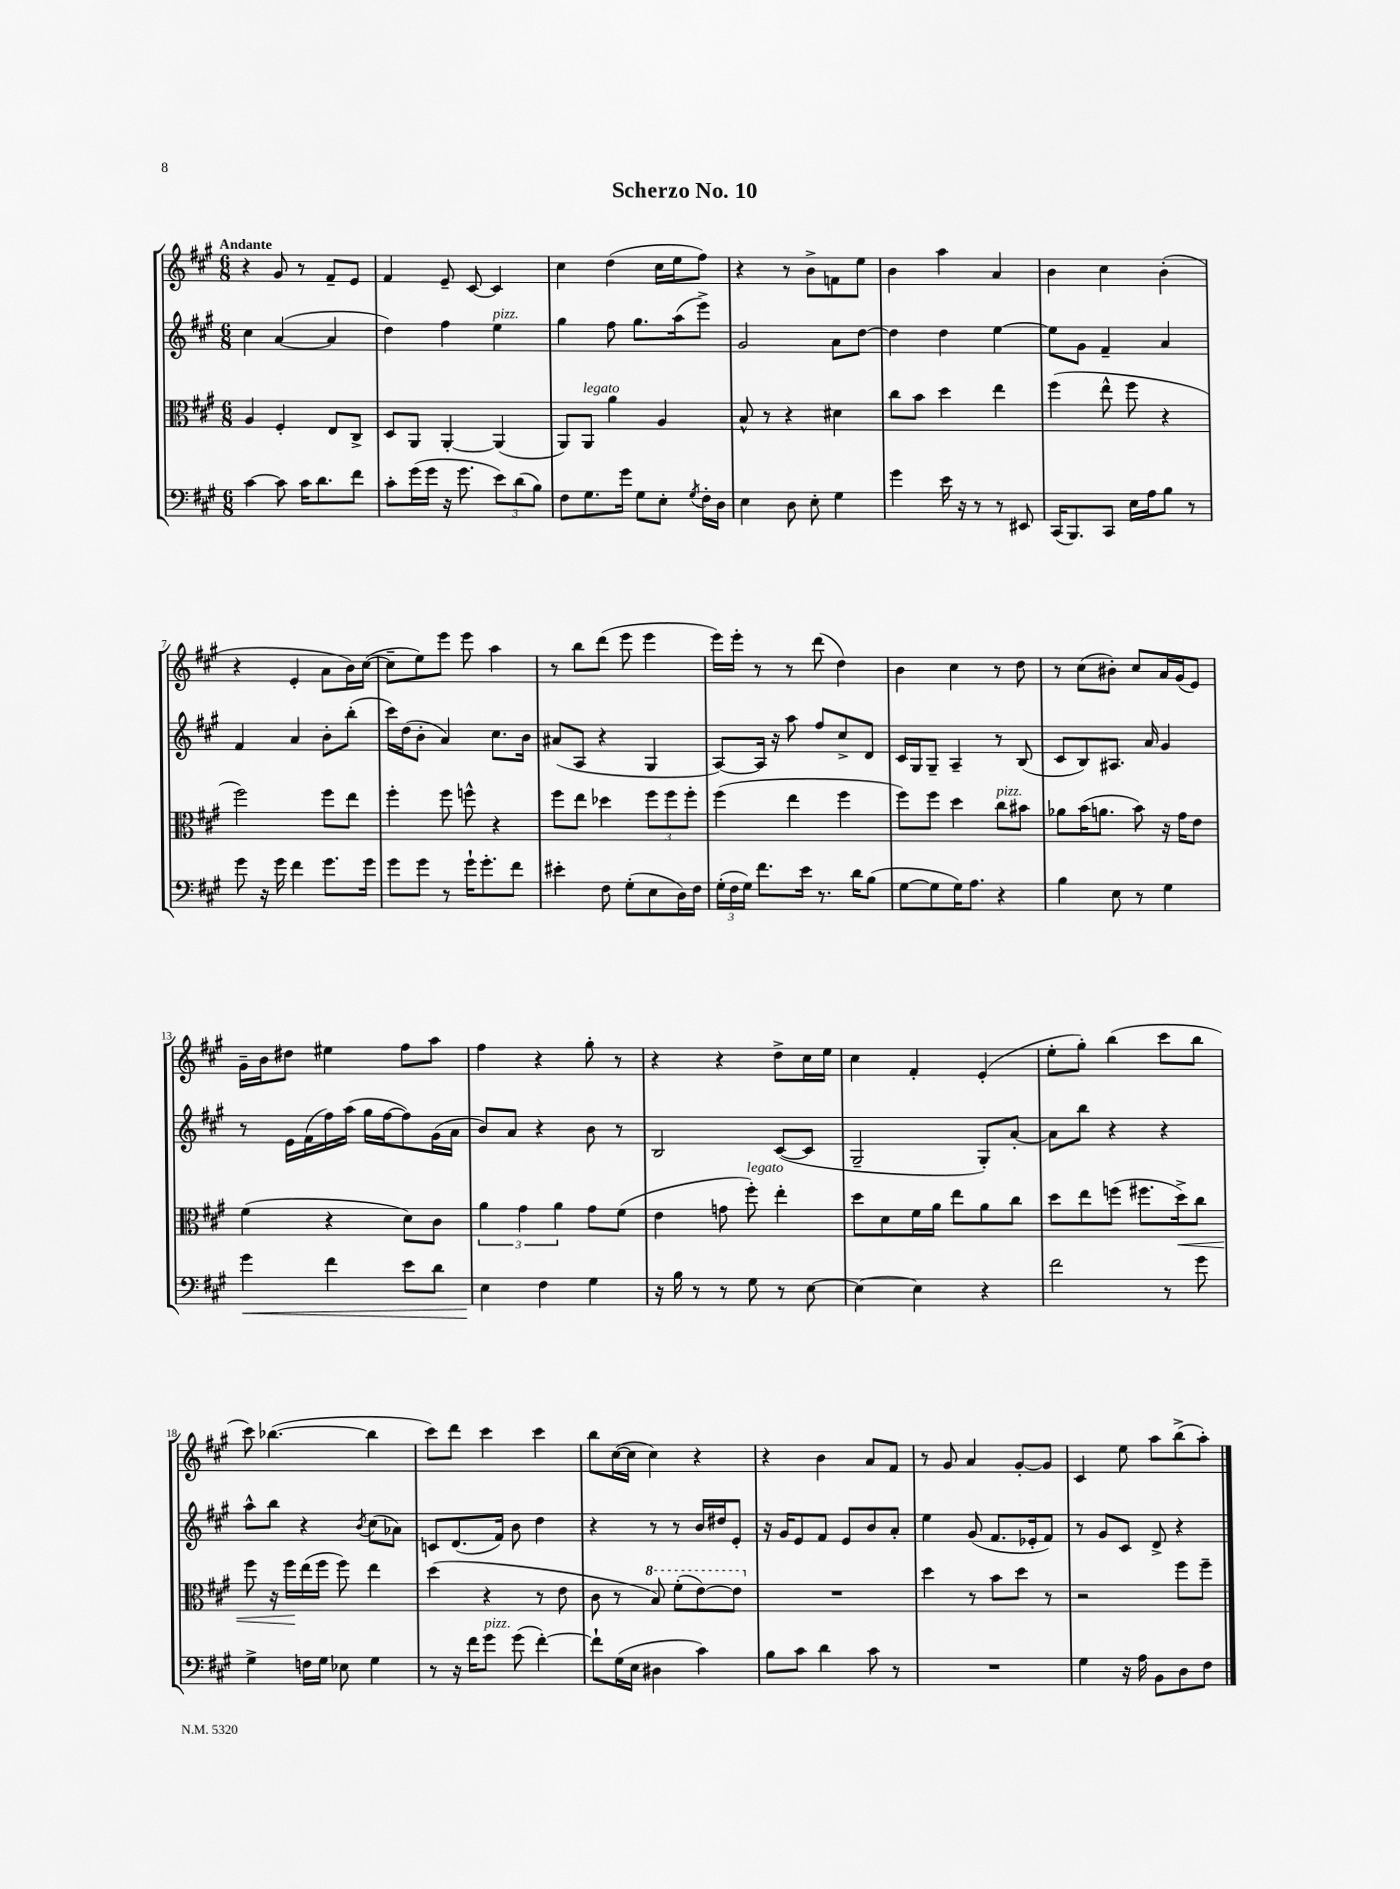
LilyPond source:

\header { title = "Scherzo No. 10" }
<<
\new StaffGroup <<
\new Staff = "s0" {
    \clef treble \key a \major \numericTimeSignature \time 6/8 \tempo "Andante"
    \autoBeamOff r4 gis'8 r8 fis'8[-- e'8] |
    fis'4 e'8-- cis'8~ cis'4 |
    cis''4 d''4( cis''16[ e''16 fis''8]) |
    r4 r8 b'8[-> f'8 e''8] |
    b'4 a''4 a'4 |
    b'4 cis''4 b'4-.( |
    r4 e'4-. a'8[ b'16) cis''16]~( |
    cis''8[-- e''8) e'''8] e'''8 a''4 |
    r8 b''8[ d'''8]( e'''8 e'''4 |
    e'''16[) e'''16]-. r8 r8 d'''8( d''4) |
    b'4 cis''4 r8 d''8 |
    r8 cis''8[( bis'8]-.) cis''8[ a'16 gis'16( e'8]) |
    gis'16[-- b'16 dis''8] eis''4 fis''8[ a''8] |
    fis''4 r4 gis''8-. r8 |
    r4 r4 d''8[-> cis''16 e''16] |
    cis''4 fis'4-. e'4-.( |
    e''8[-. gis''8]-.) b''4( cis'''8[ b''8] |
    cis'''8) bes''4.~( bes''4 |
    cis'''8[) d'''8] cis'''4 cis'''4 |
    b''8[ cis''16~( cis''16] cis''4) r4 |
    r4 b'4 a'8[ fis'8] |
    r8 gis'8 a'4 gis'8[~-. gis'8] |
    cis'4 e''8 a''8[ b''8->( a''8]-.) \bar "|." |
}
\new Staff = "s1" {
    \clef treble \key a \major \numericTimeSignature \time 6/8
    \autoBeamOff cis''4 a'4~( a'4 |
    d''4) fis''4 e''4^\markup { \italic "pizz." } |
    gis''4 fis''8 gis''8.[ a''16( e'''8]->) |
    gis'2 a'8[ d''8]~ |
    d''4 d''4 e''4~ |
    e''8[ gis'8] fis'4-- a'4 |
    fis'4 a'4 b'8[-. b''8]-.( |
    cis'''16[) d''16( b'8]-. a'4) cis''8.[ b'16] |
    ais'8[( a8] r4 gis4 |
    a8[~) a16] r16 a''8 fis''8[ cis''8-> d'8] |
    cis'16[ gis16 gis8]-- a4-- r8 b8( |
    cis'8[ b8) ais8.] a'16 gis'4 |
    r8 e'16[ fis'16( fis''16) a''16]( gis''16[ fis''16~ fis''8) gis'16( a'16] |
    b'8[) a'8] r4 b'8 r8 |
    b2 cis'8[~( cis'8] |
    gis2-- gis8[-.) a'8]~-. |
    a'8[ b''8] r4 r4 |
    a''8[-^ b''8] r4 \acciaccatura { b'8 } cis''8[( aes'8]) |
    c'8[ d'8.( fis'16]) b'8 d''4 |
    r4 r8 r8 b'16[ dis''16 e'8]-. |
    r16 gis'16[ e'8 fis'8] e'8[ b'8 a'8]-. |
    e''4 gis'8( fis'8.[ ees'16-. fis'8]) |
    r8 gis'8[ cis'8] d'8-> r4 \bar "|." |
}
\new Staff = "s2" {
    \clef alto \key a \major \numericTimeSignature \time 6/8
    \autoBeamOff a4 fis4-. e8[ cis8]-> |
    d8[ a,8] a,4~-. a,4( |
    a,8[) a,8]^\markup { \italic "legato" } a'4 a4 |
    b8-^ r8 r4 dis'4 |
    cis''8[ b'8] d''4 e''4 |
    fis''4( e''8-^ fis''8 r4 |
    fis''2) fis''8[ e''8] |
    fis''4-. fis''8 f''8-^ r4 |
    fis''8[ e''8] des''4 \tuplet 3/2 { fis''8[ fis''8 fis''8]-. } |
    fis''4( e''4 fis''4 |
    fis''8[) fis''8] d''4 cis''8[^\markup { \italic "pizz." } bis'8] |
    aes'8[ b'16( a'8.] b'8) r16 gis'16[ e'8] |
    fis'4( r4 d'8[) cis'8] |
    \tuplet 3/2 { a'4 gis'4 a'4 } gis'8[ fis'8]( |
    e'4 g'8 fis''8-.^\markup { \italic "legato" }) e''4-. |
    d''8[ d'8 fis'16 a'16] e''8[ a'8 cis''8] |
    d''8[ e''8 f''8]( fis''8.[ d''16->\<) cis''8] |
    fis''8 r16 fis''16[\! e''16( fis''16] fis''8) e''4 |
    d''4( r4 r8 e'8 |
    cis'8 r8 \ottava #1 b'8) fis''8[-.( e''8~) e''8] \ottava #0 |
    R2. |
    d''4 r8 b'8[ d''8] r8 |
    r2 fis''8[ fis''8]-- \bar "|." |
}
\new Staff = "s3" {
    \clef bass \key a \major \numericTimeSignature \time 6/8
    \autoBeamOff cis'4~ cis'8 cis'16[ d'8. fis'8] |
    cis'8[-. gis'16( gis'16] r16 gis'8. \tuplet 3/2 { e'8[) d'8( b8]) } |
    fis8[ gis8. gis'16] gis8[ e8]-. \acciaccatura { gis8 } fis16[-. d16] |
    e4 d8 e8-. gis4 |
    gis'4 e'16 r16 r8 r8 eis,8 |
    cis,16[( b,,8.) cis,8] e16[ a16 b8] r8 |
    gis'8 r16 gis'16 fis'4 gis'8.[ gis'16] |
    gis'8[ gis'8] r8 gis'16[-! gis'8.-. fis'8] |
    eis'4-. fis8 gis8[-.( e8 d16) fis16] |
    \tuplet 3/2 { gis16[-.( fis16 gis16]) } fis'8.[ e'16] r8. d'16[ b8]( |
    gis8[~ gis8 gis16) a8.] r4 |
    b4 e8 r8 gis4 |
    gis'4\< fis'4 e'8[ d'8] |
    e4\! fis4 gis4 |
    r16 b16 r8 r8 gis8 r8 e8~ |
    e4~ e4 r4 |
    fis'2 r8 gis'8 |
    gis4-> f16[ gis16] ees8 gis4 |
    r8 r16 fis'16[ gis'8]^\markup { \italic "pizz." } gis'8( fis'4~-.) |
    fis'8[-! gis16( e16] dis4 cis'4) |
    b8[ cis'8] d'4 cis'8 r8 |
    R2. |
    gis4 r16 a16 b,8[ d8 fis8] \bar "|." |
}
>>
>>
